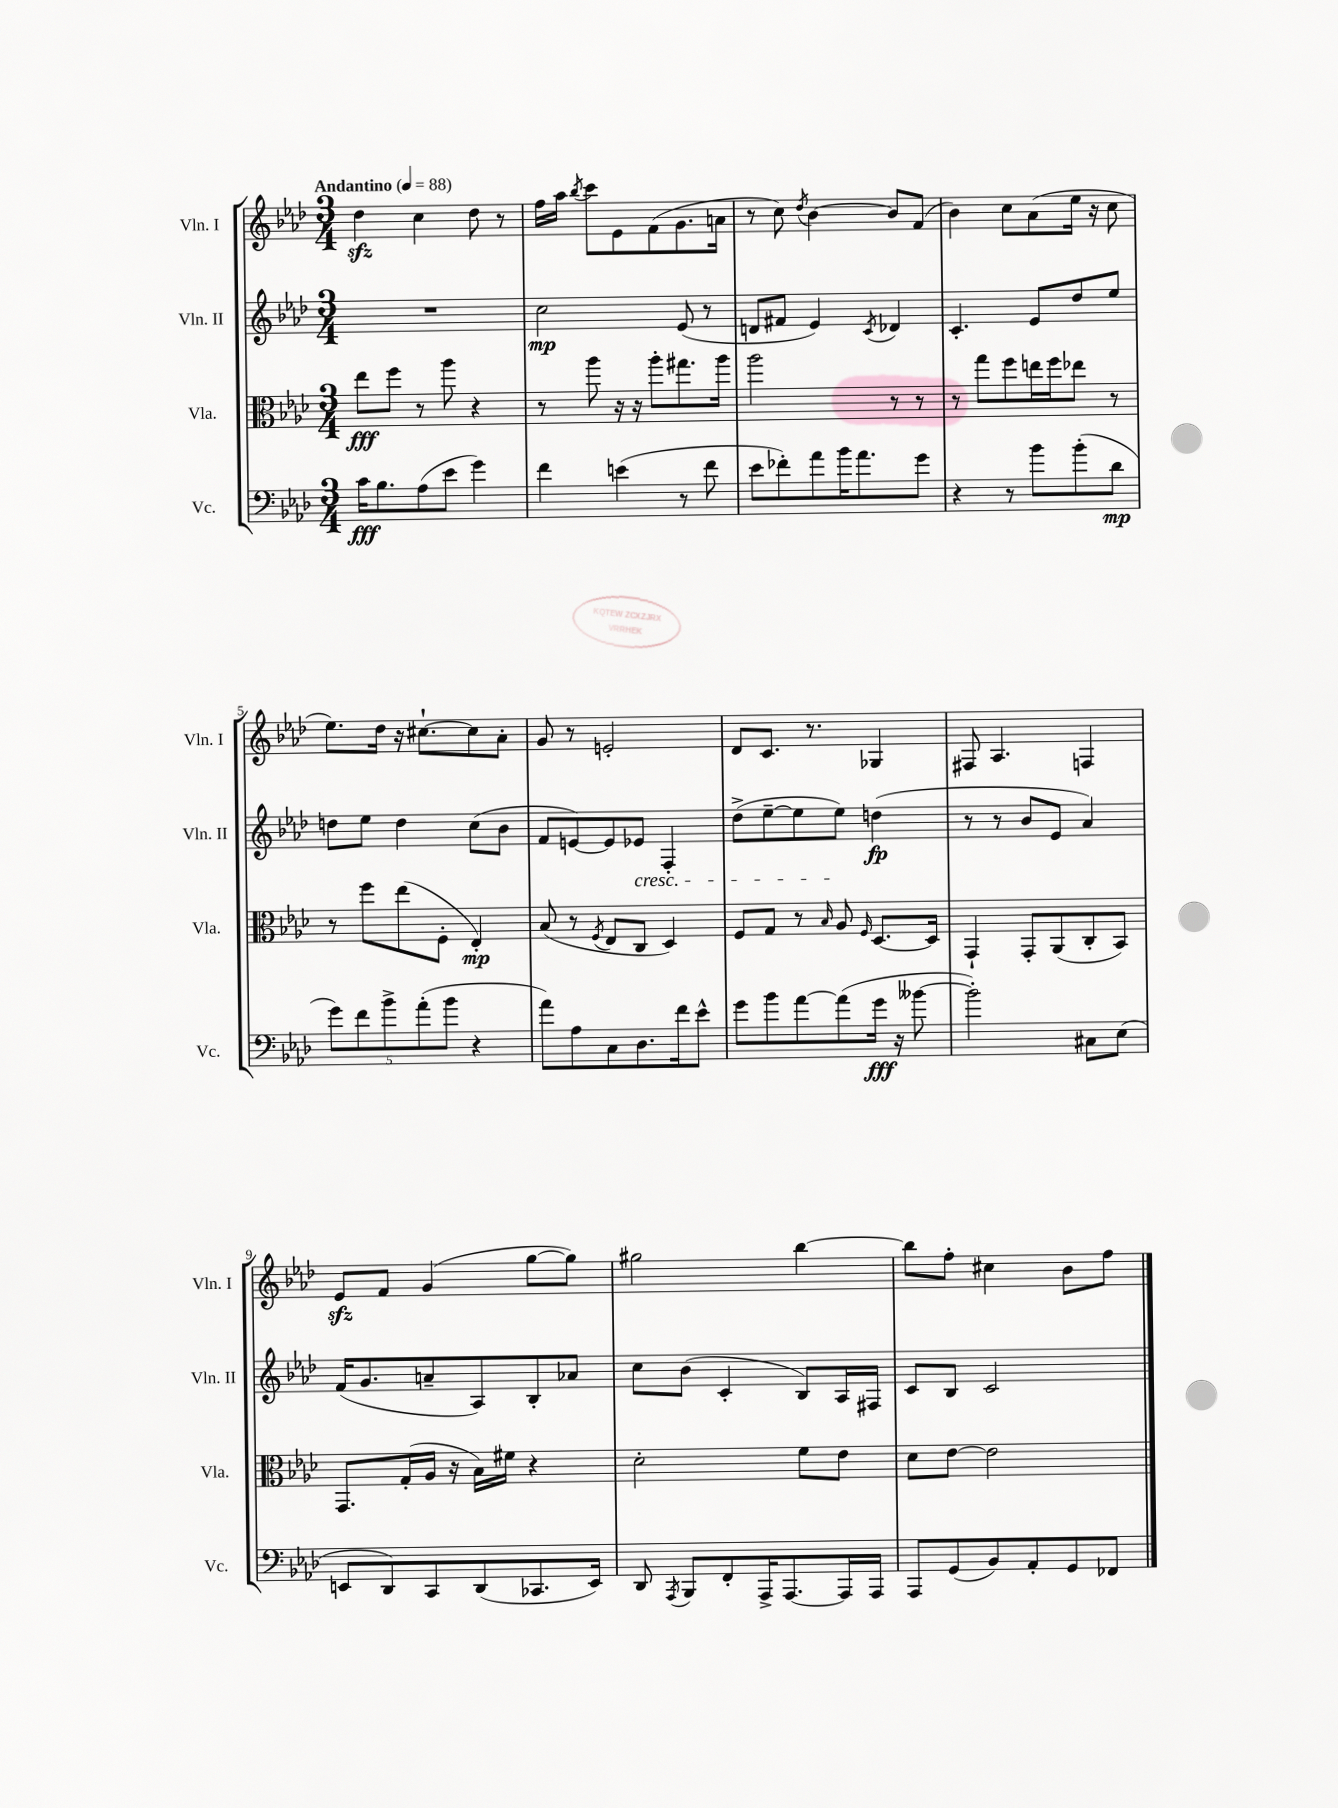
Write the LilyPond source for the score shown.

<<
\new StaffGroup <<
\new Staff = "s0" \with { instrumentName = "Vln. I" shortInstrumentName = "Vln. I" } {
    \clef treble \key aes \major \numericTimeSignature \time 3/4 \tempo "Andantino" 4 = 88
    \autoBeamOff des''4\sfz c''4 des''8 r8 |
    f''16[ aes''16] \acciaccatura { bes''8 } c'''8[ ees'8 f'8( g'8. a'16] |
    r8 c''8) \acciaccatura { des''8 } bes'4~ bes'8[ f'8]( |
    bes'4) c''8[ aes'8( ees''16] r16 c''8 |
    ees''8.[) des''16] r16 cis''8.[~-! cis''8 aes'8]-. |
    g'8 r8 e'2-. |
    des'8[ c'8.] r8. ges4 |
    fis8 aes4. f4 |
    ees'8[\sfz f'8] g'4( g''8[~ g''8]) |
    gis''2 bes''4~ |
    bes''8[ f''8]-. cis''4 bes'8[ f''8] \bar "|." |
}
\new Staff = "s1" \with { instrumentName = "Vln. II" shortInstrumentName = "Vln. II" } {
    \clef treble \key aes \major \numericTimeSignature \time 3/4
    \autoBeamOff R2. |
    c''2\mp ees'8( r8 |
    d'8[ fis'8] ees'4) \acciaccatura { c'8 } des'4 |
    c'4.-. ees'8[ des''8 ees''8] |
    d''8[ ees''8] d''4 c''8[( bes'8] |
    f'8[ e'8~) e'8 ees'8]\cresc f4-. |
    des''8[->( ees''8~-- ees''8 ees''8]\!) d''4\fp( |
    r8 r8 bes'8[ ees'8] aes'4) |
    f'16[( g'8. a'8-- aes8) bes8-. aes'8] |
    c''8[ bes'8]( c'4-. bes8[) aes16 fis16] |
    c'8[ bes8] c'2 \bar "|." |
}
\new Staff = "s2" \with { instrumentName = "Vla." shortInstrumentName = "Vla." } {
    \clef alto \key aes \major \numericTimeSignature \time 3/4
    \autoBeamOff ees''8[\fff f''8] r8 aes''8 r4 |
    r8 aes''8 r16 r16 aes''8[-. gis''8. aes''16] |
    aes''2 r8 r8 |
    r8 g''8[ f''8 e''16 f''16 ees''8] r8 |
    r8 f''8[ ees''8( f8]-. ees4-.\mp) |
    bes8( r8 \acciaccatura { f8 } ees8[ c8] des4) |
    f8[ g8] r8 \grace { bes16 } aes8 \grace { f16 } des8.[~ des16] |
    g,4-! g,8[-. aes,8( c8-. bes,8]) |
    g,8.[ g16-.( aes16] r16 bes16[) fis'16] r4 |
    des'2-. f'8[ ees'8] |
    des'8[ ees'8]~ ees'2 \bar "|." |
}
\new Staff = "s3" \with { instrumentName = "Vc." shortInstrumentName = "Vc." } {
    \clef bass \key aes \major \numericTimeSignature \time 3/4
    \autoBeamOff c'16[\fff bes8. aes8( ees'8] g'4) |
    f'4 e'4( r8 f'8 |
    ees'8[ fes'8-.) aes'8 bes'16 aes'8. g'8] |
    r4 r8 bes'8[ bes'8-.( des'8]\mp |
    \tuplet 5/4 { g'8[) f'8 bes'8-> aes'8-.( bes'8] } r4 |
    aes'8[) aes8 c8 des8. f'16 ees'8]-^ |
    g'8[ bes'8 aes'8~ aes'8( g'16]\fff r16 beses'8~ |
    beses'2-.) cis8[ ees8]( |
    e,8[ des,8) c,8 des,8( ces,8. e,16]) |
    des,8 \acciaccatura { aes,,8 } bes,,8[ f,8-. aes,,16-> aes,,8.~ aes,,16 aes,,16] |
    aes,,8[ g,8( bes,8) aes,8-. g,8 fes,8] \bar "|." |
}
>>
>>
